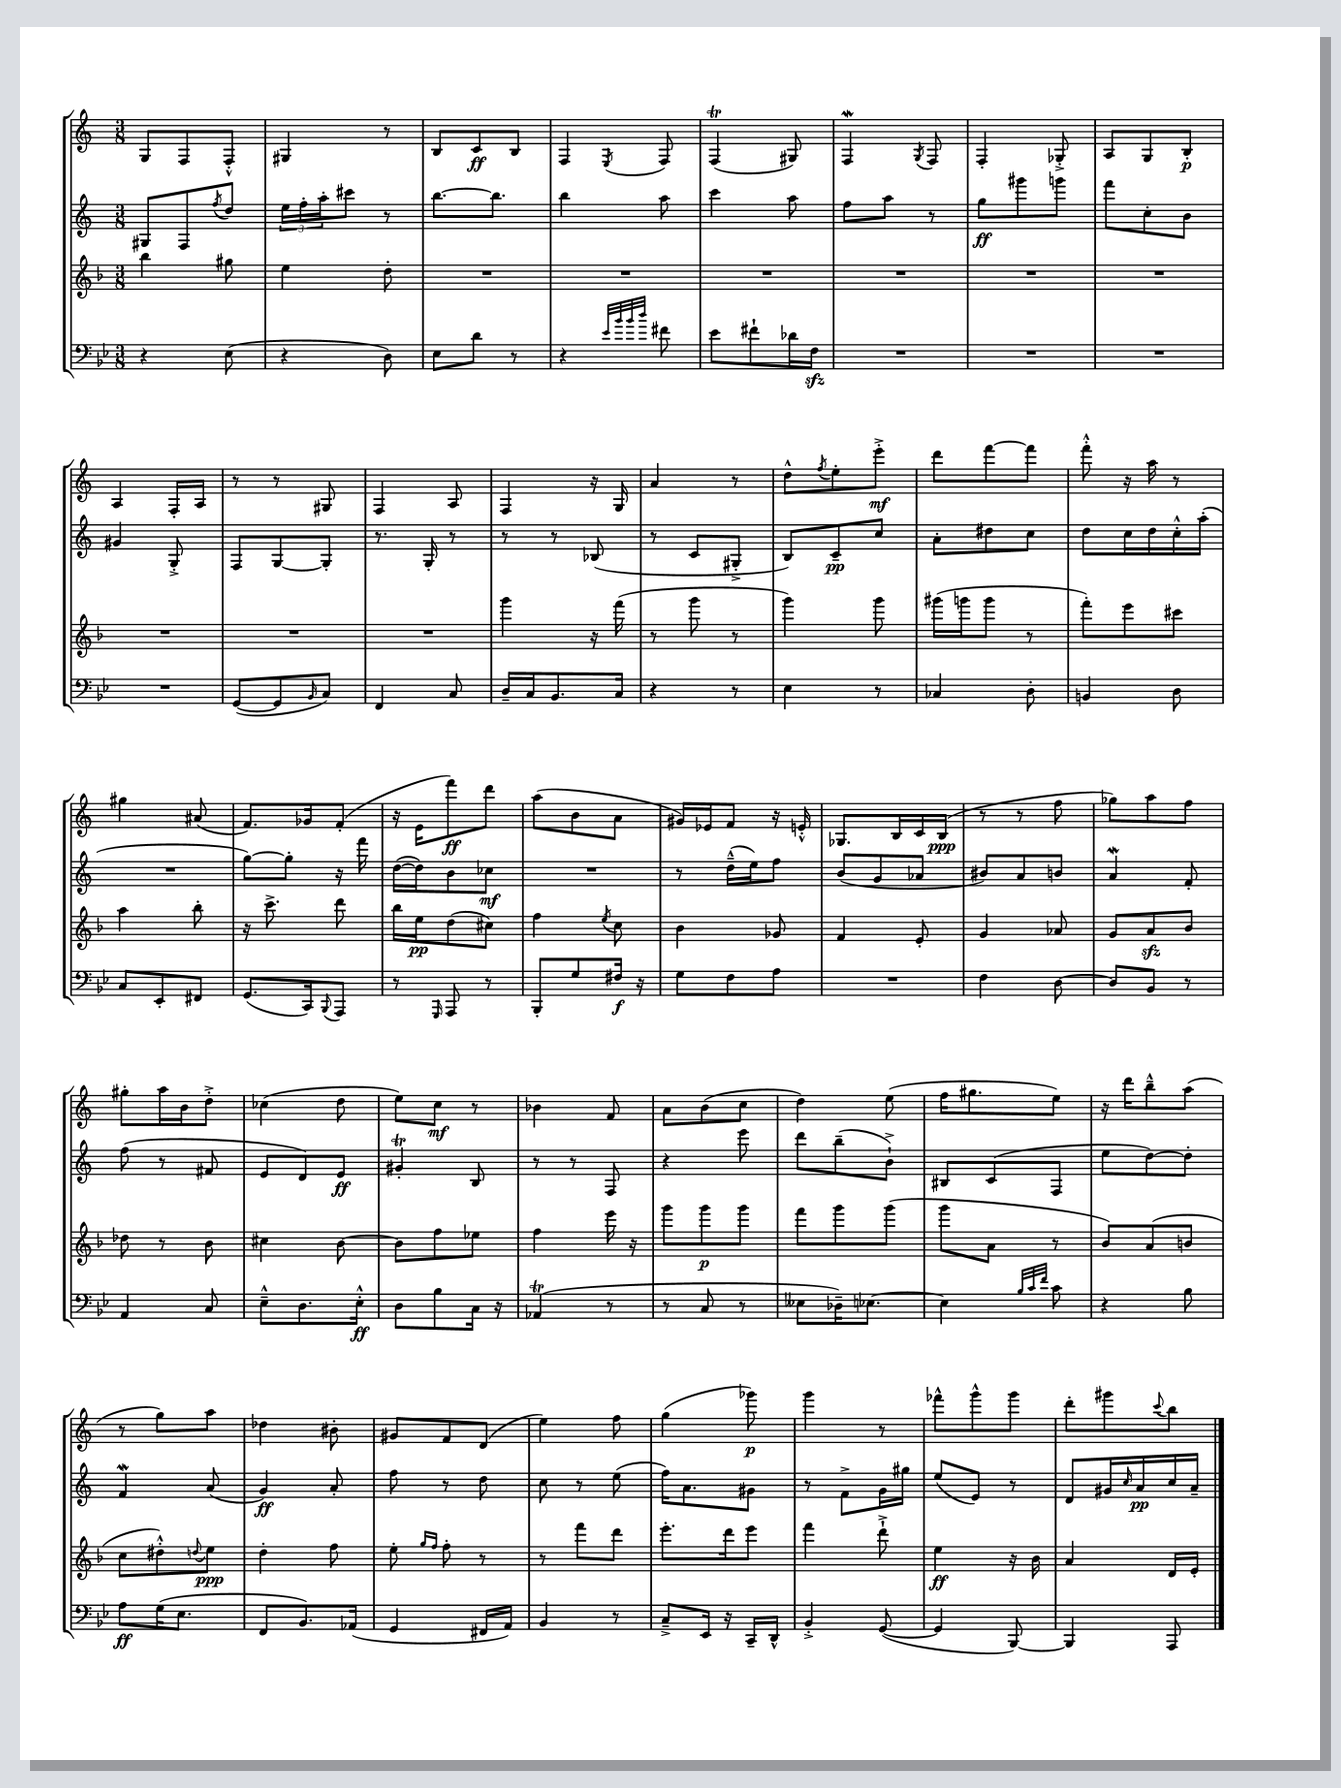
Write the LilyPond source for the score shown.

<<
\new StaffGroup <<
\new Staff = "s0" {
    \clef treble \key c \major \numericTimeSignature \time 3/8
    g8 f8 f8-.-^ |
    gis4 r8 |
    b8 c'8\ff b8 |
    f4 \acciaccatura { e8 } f8 |
    f4\trill( gis8) |
    f4\mordent \acciaccatura { g8 } f8 |
    f4-. ges8-.-> |
    a8 g8 b8-.\p |
    a4 f16-. a16 |
    r8 r8 gis8 |
    f4 a8 |
    f4 r16 g16 |
    a'4 r8 |
    d''8-^ \acciaccatura { f''8 } e''8-. e'''8-.->\mf |
    d'''8 f'''8~ f'''8 |
    f'''8-.-^ r16 a''16 r8 |
    gis''4 ais'8( |
    f'8.) ges'16 f'8-.( |
    r16 e'16 f'''8\ff) d'''8 |
    a''8( b'8 a'8 |
    gis'16) ees'16 f'8 r16 e'16-.-^ |
    ges8. b16 c'16 b16\ppp( |
    r8 r8 f''8 |
    ges''8) a''8 f''8 |
    gis''8-. a''16 b'16 d''8-.-> |
    ces''4( d''8 |
    e''8) c''8\mf r8 |
    bes'4 f'8 |
    a'8 b'8( c''8 |
    d''4) e''8( |
    f''16 gis''8. e''8) |
    r16 d'''16 b''8---^ a''8( |
    r8 g''8) a''8 |
    des''4 bis'8-. |
    gis'8 f'8 d'8( |
    e''4) f''8 |
    g''4( ges'''8\p) |
    g'''4 r8 |
    fes'''8-^ g'''8-^ g'''8 |
    d'''8-. gis'''8 \appoggiatura { c'''8 } b''8 \bar "|." |
}
\new Staff = "s1" {
    \clef treble \key c \major \numericTimeSignature \time 3/8
    gis8 f8 \acciaccatura { f''8 } d''8 |
    \tuplet 3/2 { e''16 f''16-. a''16-. } cis'''8 r8 |
    b''8.~ b''8. |
    b''4 a''8 |
    c'''4 a''8 |
    f''8 a''8 r8 |
    g''8\ff gis'''8 g'''8 |
    f'''8 c''8-. b'8 |
    gis'4 g8-.-> |
    f8 g8~ g8-. |
    r8. g16-. r8 |
    r8 r8 bes8( |
    r8 c'8 gis8-.-> |
    b8) c'8--\pp c''8 |
    a'8-. dis''8 c''8 |
    d''8 c''16 d''16 c''16-.-^ a''16-.( |
    R4. |
    g''8~) g''8-. r16 f'''16 |
    d''16~( d''16) b'8 ces''8\mf |
    R4. |
    r8 d''16---^( e''16) f''8 |
    b'8( g'8 aes'8 |
    bis'8) a'8 b'8 |
    a'4\mordent f'8-. |
    f''8( r8 fis'8 |
    e'8 d'8) e'8\ff |
    gis'4-.\trill b8 |
    r8 r8 f8 |
    r4 e'''8 |
    d'''8 b''8--( b'8-!->) |
    bis8 c'8( f8 |
    e''8 d''8~) d''8-. |
    f'4\mordent a'8( |
    g'4\ff) a'8-. |
    f''8 r8 d''8 |
    c''8 r8 e''8( |
    f''16) a'8. gis'8 |
    r8 f'8-> g'16 gis''16 |
    e''8( e'8) r8 |
    d'8 gis'16 \grace { c''16 } a'16\pp c''16 a'16-- \bar "|." |
}
\new Staff = "s2" {
    \clef treble \key f \major \numericTimeSignature \time 3/8
    bes''4 gis''8 |
    e''4 d''8-. |
    R4. |
    R4. |
    R4. |
    R4. |
    R4. |
    R4. |
    R4. |
    R4. |
    R4. |
    g'''4 r16 f'''16( |
    r8 g'''8 r8 |
    g'''4) g'''8 |
    gis'''16( g'''16 g'''8 r8 |
    f'''8-.) e'''8 cis'''8 |
    a''4 bes''8-. |
    r16 c'''8.-> d'''8 |
    bes''16 e''16\pp d''8( cis''8) |
    f''4 \acciaccatura { e''8 } c''8 |
    bes'4 ges'8 |
    f'4 e'8-. |
    g'4 aes'8 |
    g'8 a'8\sfz bes'8 |
    des''8 r8 bes'8 |
    cis''4 bes'8~ |
    bes'8 f''8 ees''8 |
    f''4 e'''16 r16 |
    g'''8 g'''8\p g'''8 |
    f'''8 g'''8 g'''8( |
    g'''8 a'8 r8 |
    bes'8) a'8( b'8 |
    c''8 dis''8-.-^) \appoggiatura { d''8 } e''8\ppp |
    d''4-. f''8 |
    e''8-. \grace { g''16 f''16 } f''8-. r8 |
    r8 f'''8 d'''8 |
    e'''8.-. d'''16 e'''8 |
    f'''4 d'''8-!-> |
    e''4\ff r16 bes'16 |
    a'4 d'16 e'16-. \bar "|." |
}
\new Staff = "s3" {
    \clef bass \key bes \major \numericTimeSignature \time 3/8
    r4 ees8( |
    r4 d8) |
    ees8 d'8 r8 |
    r4 \grace { ees'32 bes'32 bes'32 d''32 } fis'8 |
    ees'8 fis'8-! des'16 f16\sfz |
    R4. |
    R4. |
    R4. |
    R4. |
    g,8~( g,8 \grace { bes,16 } c8) |
    f,4 c8 |
    d16-- c16 bes,8. c16 |
    r4 r8 |
    ees4 r8 |
    ces4 d8-. |
    b,4 d8 |
    c8 ees,8-. fis,8 |
    g,8.( c,16) \appoggiatura { bes,,8 } a,,8 |
    r8 \grace { g,,16 } a,,8 r8 |
    bes,,8-. g8 fis16\f r16 |
    g8 f8 a8 |
    R4. |
    f4 d8~ |
    d8 bes,8 r8 |
    a,4 c8 |
    ees8---^ d8. ees16-.-^\ff |
    d8 bes8 c16 r16 |
    aes,4\trill( r8 |
    r8 c8 r8 |
    eeses8 des16--) ees8.~ |
    ees4 \grace { bes32 c'32 f'32 } c'8 |
    r4 bes8 |
    a8\ff g16( ees8. |
    f,8 bes,8.) aes,16( |
    g,4 fis,16 a,16) |
    bes,4 r8 |
    c8---> ees,16 r16 c,16-- d,16-^ |
    bes,4-.-> g,8~( |
    g,4 bes,,8~) |
    bes,,4 a,,8 \bar "|." |
}
>>
>>
\layout { \context { \Score \remove "Bar_number_engraver" } }
